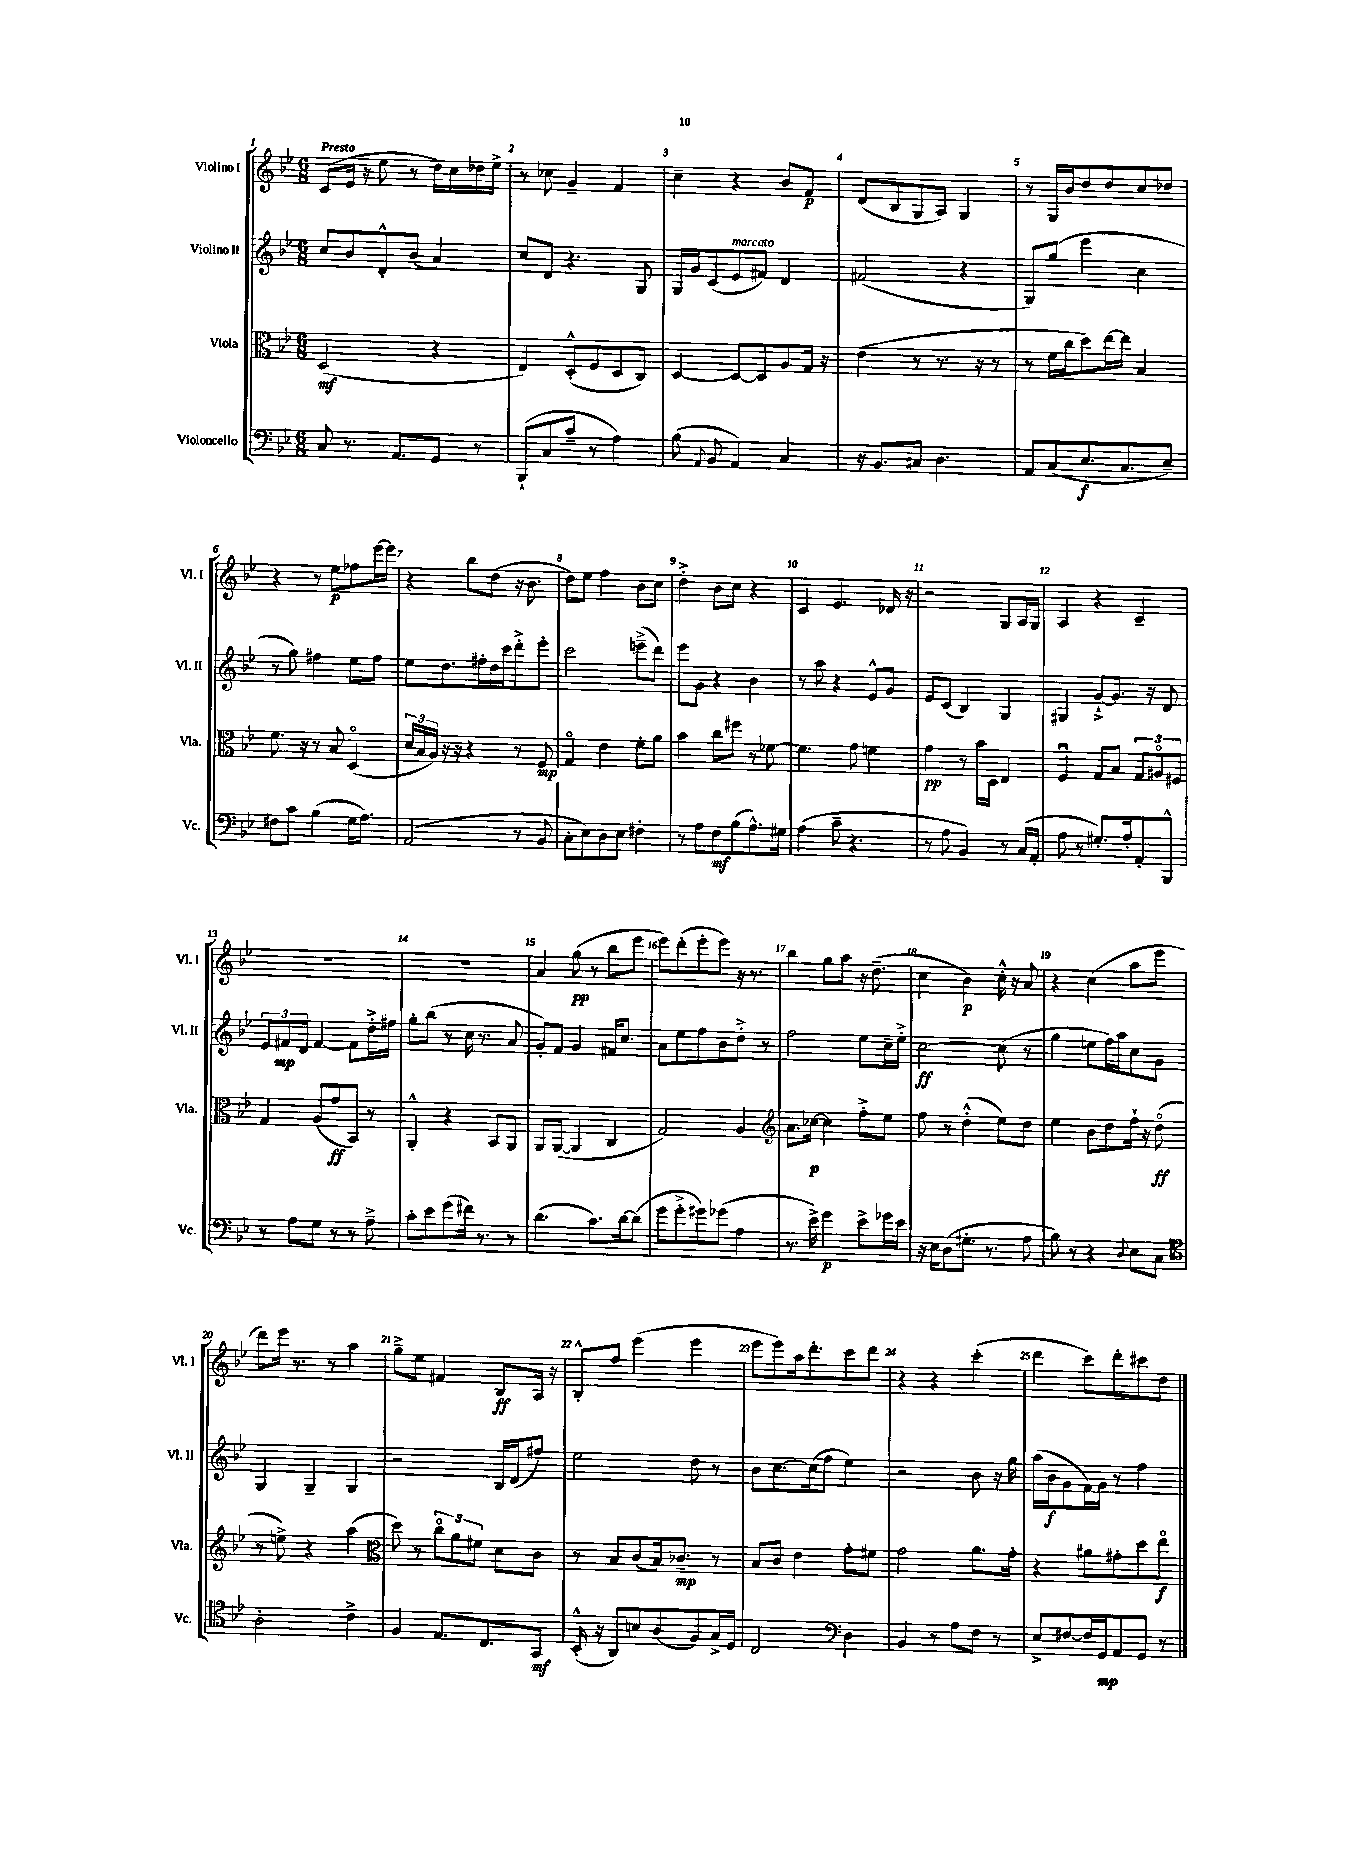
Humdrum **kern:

**kern	**dynam	**kern	**dynam	**kern	**dynam	**kern	**dynam
*part4	*part4	*part3	*part3	*part2	*part2	*part1	*part1
*staff4	*staff4	*staff3	*staff3	*staff2	*staff2	*staff1	*staff1
*I"Violoncello	*	*I"Viola	*	*I"Violino II	*	*I"Violino I	*
*I'Vc.	*	*I'Vla.	*	*I'Vl. II	*	*I'Vl. I	*
*clefF4	*	*clefC3	*	*clefG2	*	*clefG2	*
*k[b-e-]	*	*k[b-e-]	*	*k[b-e-]	*	*k[b-e-]	*
*M6/8	*	*M6/8	*	*M6/8	*	*M6/8	*
=1	=1	=1	=1	=1	=1	=1	=1
!	!	!	!	!	!	!LO:TX:a:B:t=Presto	!
8C/	.	(2D/	mf	8cc/L	.	(8c/L	.
8.r	.	.	.	8b-/	.	16e-/Jk	.
.	.	.	.	.	.	16r	.
.	.	.	.	8d'^^/	.	8ee-\	.
8.AA/L	.	.	.	.	.	.	.
.	.	.	.	(8b-/J	.	8r	.
8GG/J	.	4r	.	4a/)	.	16dd\LL)	.
.	.	.	.	.	.	16cc\	.
8r	.	.	.	.	.	16dd-X\	.
.	.	.	.	.	.	16ee-^\JJ	.
=2	=2	=2	=2	=2	=2	=2	=2
(8BBB-`/L	.	4E-/)	.	8cc/L	.	8r	.
8C/	.	.	.	8d/J	.	8cc-X\	.
8c~/J	.	(8D'^^/L	.	4.r	.	4g~/	.
8r	.	8F/	.	.	.	.	.
4A\)	.	8D/	.	.	.	4f/	.
.	.	8C/J)	.	8G/	.	.	.
=3	=3	=3	=3	=3	=3	=3	=3
(8B-\	.	[4D/	.	16G/LL	.	4cc~\	.
.	.	.	.	16g/J	.	.	.
8qqAA/	.	.	.	.	.	.	.
8BB-/	.	.	.	(8c/	.	.	.
!	!	!	!	!LO:TX:a:i:t=marcato	!	!	!
4AA/)	.	8D/L_	.	8e-/	.	4r	.
.	.	8D/]	.	8f#X/J)	.	.	.
4C/	.	8A/	.	4d/	.	8b-/L	.
.	.	16G/Jk	.	.	.	8f/J	p
.	.	16r	.	.	.	.	.
=4	=4	=4	=4	=4	=4	=4	=4
16r	.	(4e-\	.	(2f#X/	.	(8d/L	.
8.BB-/L	.	.	.	.	.	.	.
.	.	.	.	.	.	8B-/	.
8C#X/J	.	8r	.	.	.	8G/	.
4.D\	.	8.r	.	.	.	8A/J)	.
.	.	.	.	4r	.	4G/	.
.	.	16r	.	.	.	.	.
.	.	8r	.	.	.	.	.
=5	=5	=5	=5	=5	=5	=5	=5
8AA/L	.	8r	.	8G/L)	.	8r	.
(8C/	.	16f\LL	.	(8gg/J	.	16G/LL	.
.	.	16cc\J	.	.	.	16b-/J	.
8.E-/	f	8dd\)	.	4eee-\	.	8dd/	.
.	.	[16ee-\L	.	.	.	8dd/	.
8.C/	.	16ee-\JJ]	.	.	.	.	.
.	.	4B-/	.	4cc\	.	8cc/	.
8E-~/J)	.	.	.	.	.	8dd-X/J	.
!!LO:LB:g=z
=6	=6	=6	=6	=6	=6	=6	=6
8F#X\L	.	8.f\	.	8r	.	4r	.
8c\J	.	.	.	8gg\)	.	.	.
.	.	16r	.	.	.	.	.
(4B-\	.	8r	.	4ff#X\	.	8r	.
.	.	8B-/	.	.	.	8ee-\L	p
16G\KL	.	(4D/	.	8ee-\L	.	8ff-X\	.
8.A\J)	.	.	.	.	.	.	.
.	.	.	.	8ff#\J	.	[16eee-\L	.
.	.	.	.	.	.	16eee-\JJ]	.
=7	=7	=7	=7	=7	=7	=7	=7
(2AA/	.	24d/LL	.	8ee-\L	.	4r	.
.	.	24B-/	.	.	.	.	.
.	.	24A/JJ)	.	.	.	.	.
.	.	16r	.	8.dd\	.	.	.
.	.	16r	.	.	.	.	.
.	.	4r	.	.	.	8bb-\L	.
.	.	.	.	16ff#X'\L	.	.	.
.	.	.	.	16dd\	.	(8dd\J	.
.	.	.	.	16ccc\J	.	.	.
8r	.	8r	.	8ddd'^\	.	16r	.
.	.	.	.	.	.	8.b-\	.
8BB-/	.	8F/	mp	8eee-'\J	.	.	.
=8	=8	=8	=8	=8	=8	=8	=8
8C'\L	.	4G/	.	2ccc\	.	8dd\L)	.
8E-\)	.	.	.	.	.	8ee-\J	.
8D\	.	4e-\	.	.	.	4ff\	.
8E-\J	.	.	.	.	.	.	.
4F#X'\	.	8f'\L	.	(8eeen~^\L	.	8b-\L	.
.	.	8a\J	.	8ddd\J)	.	8cc\J	.
=9	=9	=9	=9	=9	=9	=9	=9
8r	.	4b-\	.	8eee-\L	.	4dd'^\	.
8A\L	.	.	.	8g\J	.	.	.
8F\	mf	8cc\L	.	4r	.	8b-\L	.
(8B-\	.	8ff#X\J	.	.	.	8cc\J	.
8.A^^\)	.	8r	.	4b-\	.	4r	.
.	.	[8f-X\	.	.	.	.	.
16G#X\Jk	.	.	.	.	.	.	.
=10	=10	=10	=10	=10	=10	=10	=10
(4A\	.	4.f-\]	.	8r	.	4c/	.
.	.	.	.	8aa\	.	.	.
8c~\	.	.	.	4r	.	4.e-/	.
4.r	.	8g\	.	.	.	.	.
.	.	4fn\	.	8e-^^/L	.	.	.
.	.	.	.	8g/J	.	16d-X/	.
.	.	.	.	.	.	16r	.
=11	=11	=11	=11	=11	=11	=11	=11
8r	.	4g\	pp	8e-/L	.	2r	.
8A\	.	.	.	(8c/J	.	.	.
4BB-/)	.	8r	.	4B-/)	.	.	.
.	.	16b-\LL	.	.	.	.	.
.	.	16D\JJ	.	.	.	.	.
8r	.	4E-/	.	4G/	.	8G/L	.
(16C/LL	.	.	.	.	.	16A/L	.
16AA'/JJ	.	.	.	.	.	16G/JJ	.
=12	=12	=12	=12	=12	=12	=12	=12
8A\	.	4Fu/	.	4G#X/	.	4A/	.
8r	.	.	.	.	.	.	.
8.G#X'/L)	.	8G/L	.	[8g`^/L	.	4r	.
.	.	8B-/J	.	8.g/J]	.	.	.
16A'/k	.	.	.	.	.	.	.
8AA'/	.	12G/L	.	.	.	4c~/	.
.	.	.	.	16r	.	.	.
.	.	12A#X/	.	.	.	.	.
8BBB-^^/J	.	.	.	8d/	.	.	.
.	.	12F#X/J	.	.	.	.	.
!!LO:LB:g=z
=13	=13	=13	=13	=13	=13	=13	=13
8r	.	4G/	.	12e-/L	.	2.r	.
.	.	.	.	12f#X/	mp	.	.
8A\L	.	.	.	.	.	.	.
.	.	.	.	12d/J	.	.	.
8G\J	.	(8A/L	.	[4f#/	.	.	.
8r	.	8g/	ff	.	.	.	.
8r	.	8BB-/J)	.	8f#\L]	.	.	.
8A~^\	.	8r	.	16dd'^\L	.	.	.
.	.	.	.	16ff#X\JJ	.	.	.
=14	=14	=14	=14	=14	=14	=14	=14
8c'\L	.	4AA'^^/	.	8gg'\L	.	2.r	.
8e-\	.	.	.	(8bb-\J	.	.	.
(8g\	.	4r	.	8r	.	.	.
16f#X\Jk)	.	.	.	16cc\	.	.	.
8.r	.	.	.	8.r	.	.	.
.	.	8BB-/L	.	.	.	.	.
8r	.	8AA/J	.	8a/	.	.	.
=15	=15	=15	=15	=15	=15	=15	=15
(4.d\	.	8AA/L	.	8g'/L)	.	4a/	.
.	.	([8AA/J	.	8f/J	.	.	.
.	.	4AA/]	.	4g/	.	(8gg\	pp
8.c\L)	.	.	.	.	.	8r	.
.	.	4C/	.	16f#X/KL	.	8bb-\L	.
[16d\k	.	.	.	8.cc/J	.	.	.
(8d\J]	.	.	.	.	.	8eee-\J	.
=16	=16	=16	=16	=16	=16	=16	=16
8g\L	.	2G/)	.	8a\L	.	8eee-\L)	.
8g'^\	.	.	.	8ee-\	.	(8ddd'\	.
8g#X\)	.	.	.	8ff\	.	8eee-'\	.
(8g-X\J	.	.	.	8b-\	.	8eee-\J)	.
4A\	.	4A/	.	8dd'^\J	.	16r	.
.	.	.	.	.	.	8.r	.
.	.	.	.	8r	.	.	.
=17	=17	=17	=17	=17	=17	=17	=17
*	*	*clefG2	*	*	*	*	*
8.r	.	8.a\L	.	2ff\	.	4bb-\	.
16e-^\)	.	[16cc-X\Jk	p	.	.	.	.
4g\	p	4cc-\]	.	.	.	8gg\L	.
.	.	.	.	.	.	8aa\J	.
8e-^\L	.	8ff'^\L	.	8ee-\L	.	16r	.
.	.	.	.	.	.	(8.dd~\	.
16g-X\L	.	8ee-\J	.	16cc~\L	.	.	.
16e-\JJ	.	.	.	16ee-'^\JJ	.	.	.
=18	=18	=18	=18	=18	=18	=18	=18
16r	.	8ff\	.	[2cc\	ff	4cc\	.
16E-\KL	.	.	.	.	.	.	.
(8D\	.	8r	.	.	.	.	.
8.G#X'\J	.	(4dd'^^\	.	.	.	4b-\)	p
8.r	.	.	.	.	.	.	.
.	.	8ee-\L)	.	(8cc\]	.	16cc'^^\	.
.	.	.	.	.	.	16r	.
8A\	.	8dd\J	.	8r	.	8a/	.
=19	=19	=19	=19	=19	=19	=19	=19
8B-\)	.	4ee-\	.	4gg\	.	4r	.
8r	.	.	.	.	.	.	.
4r	.	8b-\L	.	8een\L	.	(4cc\	.
.	.	8dd\	.	16ff\L)	.	.	.
.	.	.	.	16aa\J	.	.	.
8qqD/	.	.	.	.	.	.	.
8E-\L	.	16ff`\Jk	.	8cc\	.	8aa\L	.
.	.	16r	.	.	.	.	.
8C\J	.	(8dd\	ff	8g\J	.	8eee-\J	.
!!LO:LB:g=z
=20	=20	=20	=20	=20	=20	=20	=20
*clefC4	*	*	*	*	*	*	*
2A'\	.	8r	.	4G/	.	8ddd\L)	.
.	.	8een^\)	.	.	.	16eee-\Jk	.
.	.	.	.	.	.	8.r	.
.	.	4r	.	4G~/	.	.	.
.	.	.	.	.	.	8r	.
4c^\	.	(4aa\	.	4G/	.	4aa\	.
=21	=21	=21	=21	=21	=21	=21	=21
*	*	*clefC3	*	*	*	*	*
4F/	.	8dd\)	.	2r	.	8gg~^\L	.
.	.	8r	.	.	.	8ee-\J	.
8.E-/L	.	12cc\L	.	.	.	4f#X/	.
.	.	12a\	.	.	.	.	.
.	.	12f#X\J	.	.	.	.	.
8.C/	.	.	.	.	.	.	.
.	.	8d\L	.	16B-/LL	.	8B-/L	ff
.	.	.	.	(16d/J	.	.	.
8GG/J	mf	8c\J	.	8ff#X/J)	.	16A/Jk	.
.	.	.	.	.	.	16r	.
=22	=22	=22	=22	=22	=22	=22	=22
(16BB-'^^/	.	8r	.	2ee-\	.	8B-'^^/L	.
16r	.	.	.	.	.	.	.
8AA/L)	.	8B-/L	.	.	.	8ff/J	.
8Bn/	.	(8c/	.	.	.	(4eee-\	.
(8A/	.	16B-/k)	.	.	.	.	.
.	.	8.c-X~/J	mp	.	.	.	.
8F/)	.	.	.	8dd\	.	4eee-\	.
16G^/L	.	8r	.	8r	.	.	.
16D/JJ	.	.	.	.	.	.	.
=23	=23	=23	=23	=23	=23	=23	=23
2C/	.	8B-/L	.	8b-\L	.	8eee-\L	.
.	.	8c/J	.	[8.cc\	.	8eee-\)	.
.	.	4e-\	.	.	.	16aa\k	.
.	.	.	.	(16cc\k]	.	8.ddd'\	.
.	.	.	.	8ff\J	.	.	.
*clefF4	*	*	*	*	*	*	*
4D\	.	8g'\L	.	4ee-\)	.	8ccc\	.
.	.	8f#X\J	.	.	.	8ddd\J	.
=24	=24	=24	=24	=24	=24	=24	=24
4BB-/	.	2g\	.	2r	.	4r	.
8r	.	.	.	.	.	4r	.
8A\L	.	.	.	.	.	.	.
8F\J	.	8.a\L	.	8b-\	.	(4ccc'\	.
8r	.	.	.	16r	.	.	.
.	.	16g'\Jk	.	16gg\	.	.	.
=25	=25	=25	=25	=25	=25	=25	=25
8E-^/L	.	4r	.	(16aa\LL	.	4ddd\	.
.	.	.	.	16b-\J	f	.	.
[8F#X/	.	.	.	8g\	.	.	.
16F#/L]	.	8a#X\L	.	16f\L)	.	8ccc\L)	.
16GG/J	mp	.	.	16g\JJ	.	.	.
8AA/	.	8g#X'\	.	8r	.	8ddd'\	.
8GG/J	.	8dd\	.	4ff\	.	8ccc#X\	.
8r	.	8ee-\J	f	.	.	8dd\J	.
==	==	==	==	==	==	==	==
*-	*-	*-	*-	*-	*-	*-	*-
